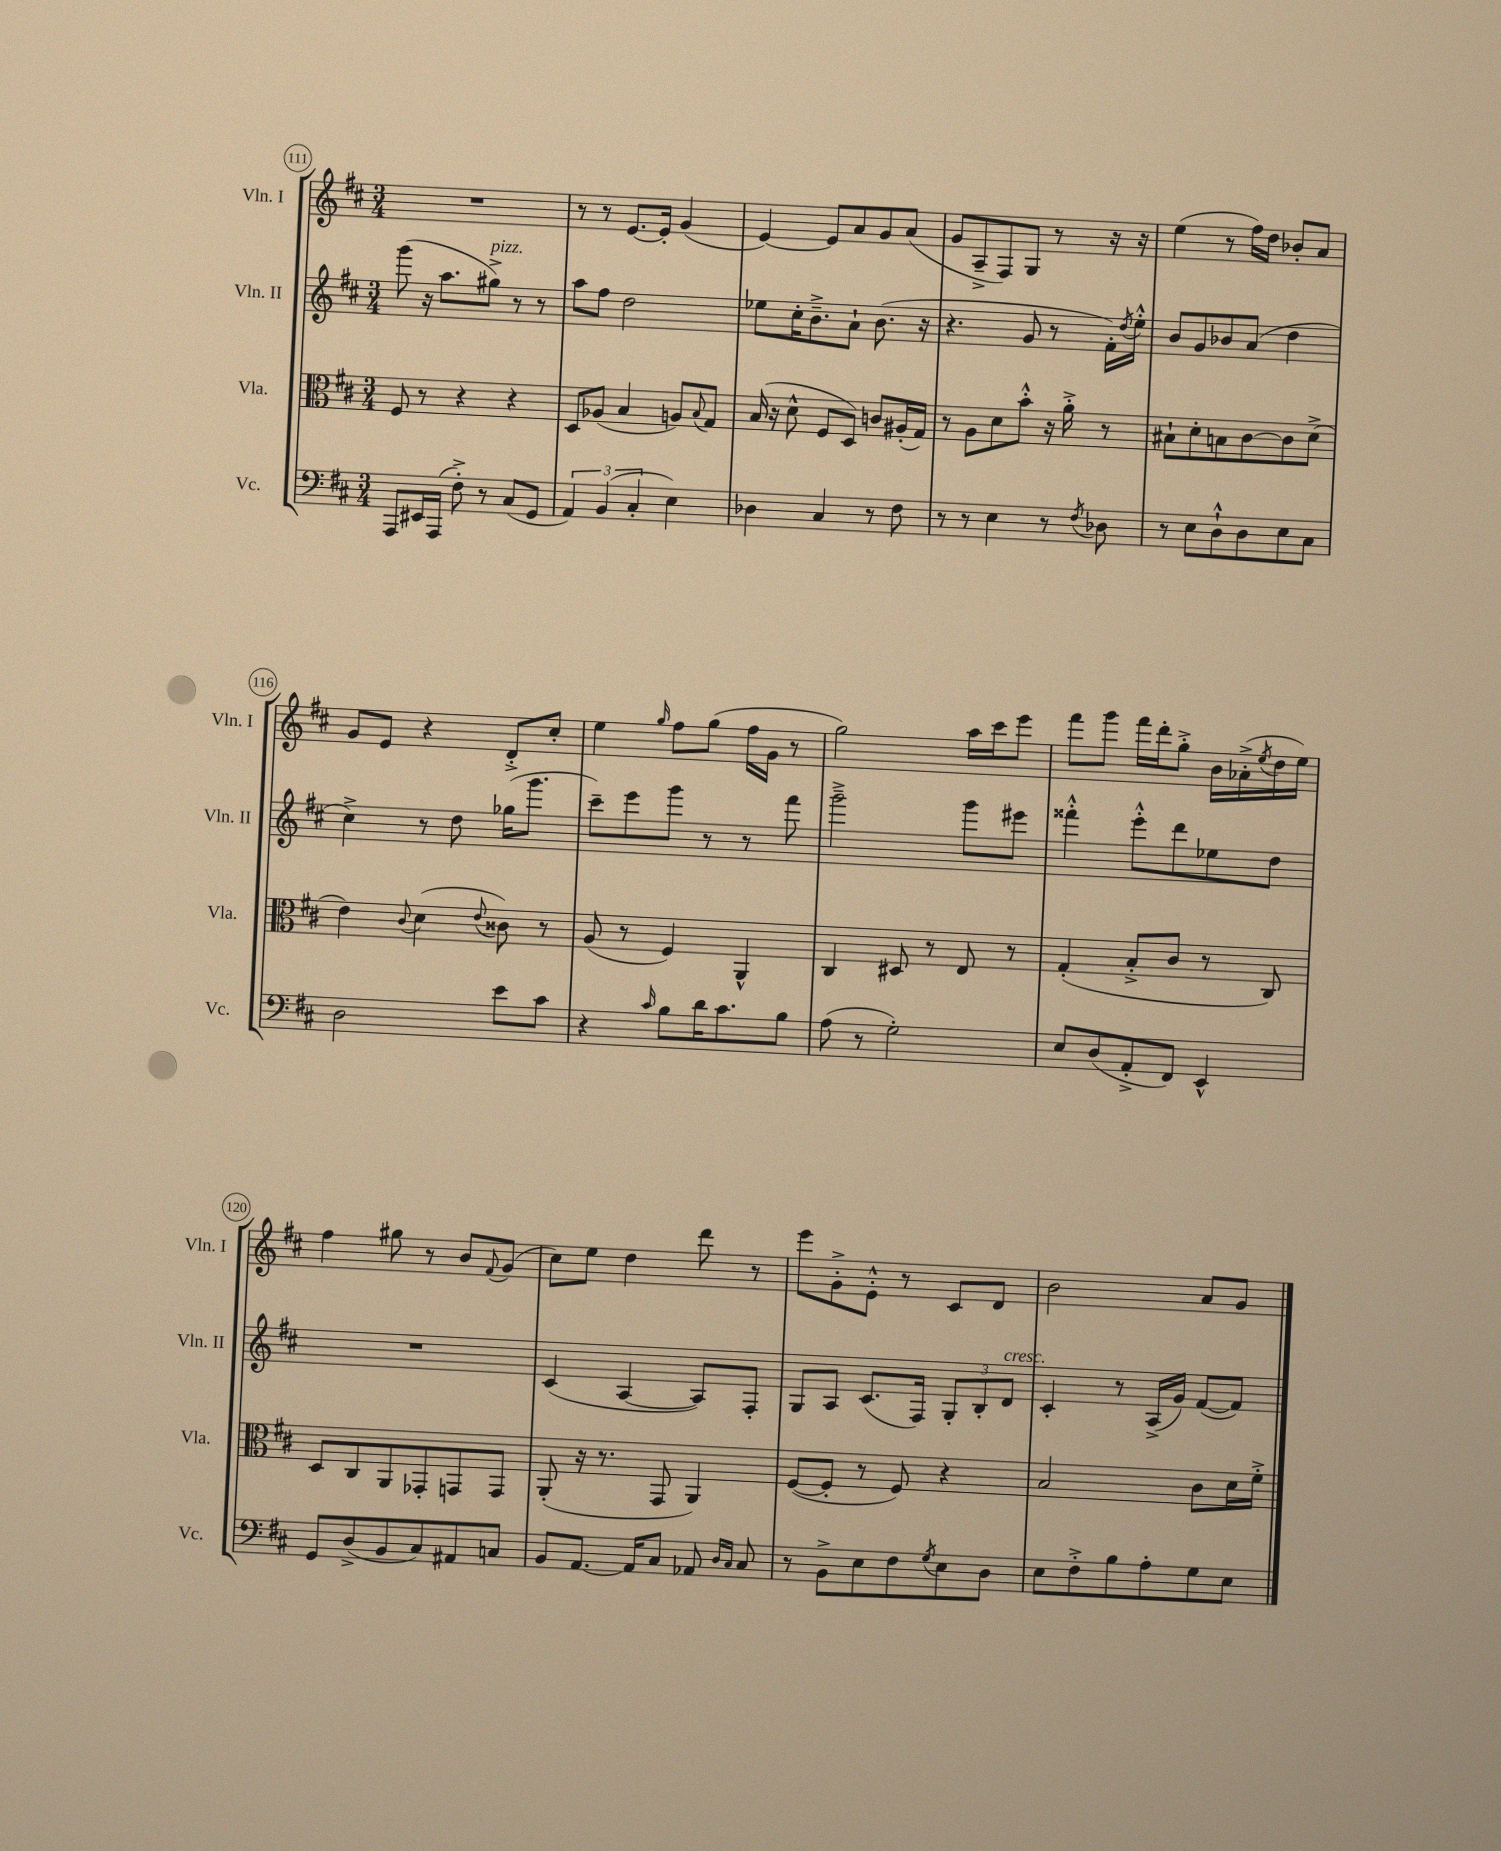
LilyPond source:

<<
\new StaffGroup <<
\new Staff = "s0" \with { instrumentName = "Vln. I" shortInstrumentName = "Vln. I" } {
    \clef treble \key d \major \numericTimeSignature \time 3/4
    R2. |
    r8 r8 e'8.~ e'16-. g'4( |
    e'4~) e'8 a'8 g'8 a'8( |
    g'8 a8---> fis8) g8 r8 r16 r16 |
    e''4( r8 fis''16) d''16 bes'8-. a'8 |
    g'8 e'8 r4 d'8-.-> cis''8-. |
    e''4 \grace { g''16 } fis''8 g''8( fis''16 g'16 r8 |
    g''2) a''16 cis'''16 e'''8 |
    fis'''8 g'''8 fis'''16 d'''16-. g''8-.-> b'16 aes'16-.->( \acciaccatura { e''8 } d''16 e''16) |
    fis''4 gis''8 r8 b'8 \appoggiatura { fis'8 } g'8( |
    cis''8) e''8 d''4 d'''8 r8 |
    e'''8 g'8-.-> e'8-.-^ r8 cis'8 d'8 |
    b'2 a'8 g'8 \bar "|." |
}
\new Staff = "s1" \with { instrumentName = "Vln. II" shortInstrumentName = "Vln. II" } {
    \clef treble \key d \major \numericTimeSignature \time 3/4
    g'''8( r16 a''8. gis''8->^\markup { \italic "pizz." }) r8 r8 |
    a''8 fis''8 d''2 |
    ees''8 cis''16-. b'8.---> a'8-! b'8.( r16 |
    r4. g'8 r8 fis'16-.) \acciaccatura { d''8 } e''16-.-^ |
    b'8 g'8 bes'8 a'8( d''4 |
    cis''4->) r8 d''8 ges''16( g'''8. |
    cis'''8--) e'''8 g'''8 r8 r8 fis'''8 |
    g'''2---> g'''8 eis'''8 |
    fisis'''4-.-^ e'''8-.-^ d'''8 ees''8 d''8 |
    R2. |
    cis'4( a4~ a8) fis8-. |
    g8 a8 cis'8.( fis16) \tuplet 3/2 { g8-. b8-. d'8^\markup { \italic "cresc." } } |
    cis'4-. r8 a16->( g'16) fis'8~( fis'8) \bar "|." |
}
\new Staff = "s2" \with { instrumentName = "Vla." shortInstrumentName = "Vla." } {
    \clef alto \key d \major \numericTimeSignature \time 3/4
    fis8 r8 r4 r4 |
    d8 aes8( b4 a8) \appoggiatura { b8 } g8 |
    b16( r16 d'8-^ fis8 d8) c'8 ais16-.( g16) |
    r8 a8 d'8 b'8-.-^ r16 a'16-.-> r8 |
    bis8-! d'8-. b8 cis'8~ cis'8 d'8->( |
    e'4) \appoggiatura { cis'8 } d'4( \appoggiatura { e'8 } cisis'8) r8 |
    a8( r8 fis4) a,4-^ |
    cis4 dis8 r8 e8 r8 |
    g4-.( b8-.-> cis'8 r8 cis8) |
    d8 cis8 a,8 ges,8-. g,8 g,8 |
    a,8-.( r16 r8. g,8 a,4) |
    fis8~( fis8-. r8 fis8) r4 |
    b2 cis'8 d'16 fis'16-.-> \bar "|." |
}
\new Staff = "s3" \with { instrumentName = "Vc." shortInstrumentName = "Vc." } {
    \clef bass \key d \major \numericTimeSignature \time 3/4
    a,,8 eis,16 a,,16( fis8-.->) r8 cis8( g,8 |
    \tuplet 3/2 { a,4) b,4( cis4-. } e4) |
    des4 cis4 r8 fis8 |
    r8 r8 e4 r8 \acciaccatura { fis8 } des8 |
    r8 e8 d8-!-^ d8 e8 cis8 |
    d2 e'8 cis'8 |
    r4 \grace { cis'16 } b8 d'16 cis'8. b8 |
    a8( r8 g2-.) |
    e8 d8( a,8-.-> fis,8) e,4-^ |
    g,8 d8->( b,8 cis8) ais,8 c8 |
    b,8 a,8.~ a,16 cis8 aes,8 \grace { d16 cis16 } cis8 |
    r8 b,8-> e8 fis8 \acciaccatura { g8 } e8 d8 |
    e8 fis8-.-> b8 a8-. g8 e8 \bar "|." |
}
>>
>>
\layout { \context { \Score currentBarNumber = #111 \override BarNumber.stencil = #(make-stencil-circler 0.1 0.3 ly:text-interface::print) } }
